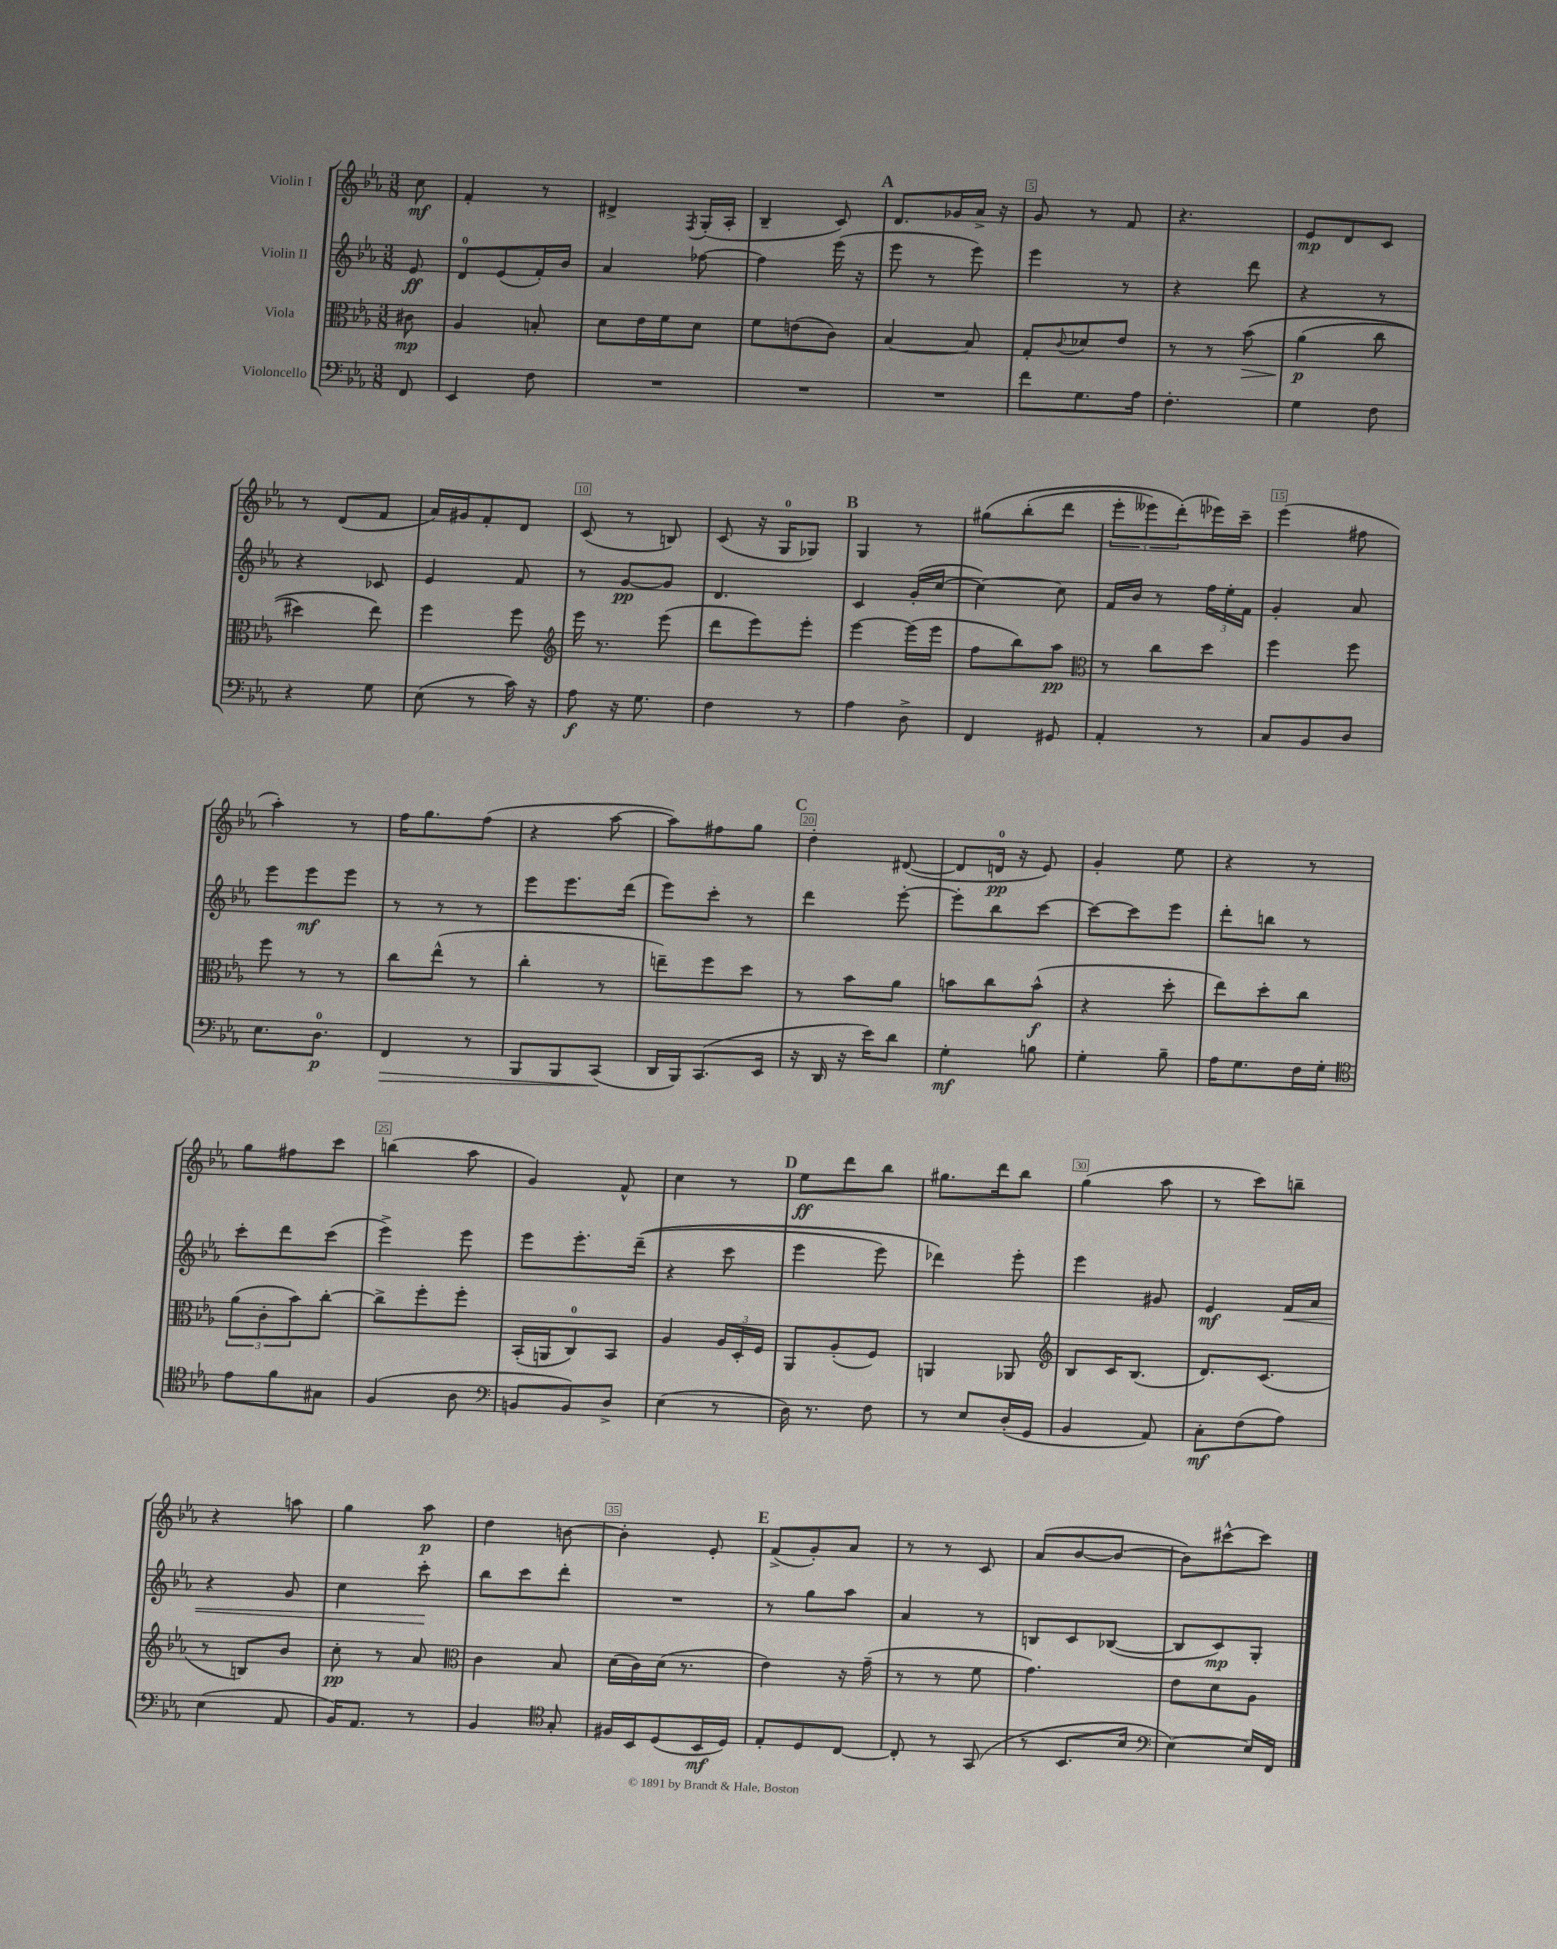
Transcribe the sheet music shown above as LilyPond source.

<<
\new StaffGroup <<
\new Staff = "s0" \with { instrumentName = "Violin I" } {
    \clef treble \key ees \major \numericTimeSignature \time 3/8 \partial 8
    c''8\mf |
    f'4-. r8 |
    dis'4-> \acciaccatura { f8 } g16-.( aes16-. |
    bes4-- c'8) |
    \mark \markup { \bold "A" } d'8. ges'16 aes'16-> r16 |
    g'8 r8 f'8 |
    r4. |
    ees'8\mp d'8 c'8 |
    r8 d'8( f'8 |
    aes'16) gis'16 f'8-. d'8 |
    c'8( r8 b8) |
    c'8( r16 g16-0 ges8) |
    \mark \markup { \bold "B" } g4 r8 |
    gis''8\( bes''8-.( d'''8 |
    \tuplet 3/2 { ees'''8-. eeses'''8) d'''8-.(\) } ees'''16) c'''16-- |
    ees'''4( fis''8 |
    aes''4-.) r8 |
    f''16 g''8. f''8( |
    r4 aes''8~ |
    aes''8) fis''8 g''8 |
    \mark \markup { \bold "C" } d''4-. dis'8~( |
    dis'8 d'16-0\pp r16 ees'8) |
    g'4-. ees''8 |
    r4 r8 |
    g''8 fis''8 c'''8 |
    b''4( aes''8 |
    g'4) f'8-^ |
    c''4 r8 |
    \mark \markup { \bold "D" } ees''8\ff d'''8 bes''8 |
    gis''8. d'''16 bes''8 |
    g''4( aes''8 |
    r8 c'''8) b''8-- |
    r4 a''8 |
    g''4 aes''8\p |
    d''4 b'8~ |
    b'4-. ees'8-. |
    \mark \markup { \bold "E" } f'8->( g'8-.) aes'8 |
    r8 r8 c'8 |
    aes'8( bes'8~ bes'8~ |
    bes'8) cis'''8~-^ cis'''8 \bar "|." |
}
\new Staff = "s1" \with { instrumentName = "Violin II" } {
    \clef treble \key ees \major \numericTimeSignature \time 3/8 \partial 8
    ees'8\ff |
    d'8-0 ees'8( f'16-.) bes'16 |
    aes'4 fes''8~ |
    fes''4 ees'''16( r16 |
    \mark \markup { \bold "A" } ees'''8 r8 ees'''8) |
    ees'''4 r8 |
    r4 d'''8 |
    r4 r8 |
    r4 ces'8 |
    ees'4 f'8 |
    r8 g'8~\pp g'8 |
    d'4. |
    \mark \markup { \bold "B" } c'4 g'16-.( c''16~ |
    c''4~) c''8 |
    f'16 bes'16 r8 \tuplet 3/2 { f''16 ees''16-. f'16 } |
    g'4-. aes'8 |
    ees'''8 ees'''8\mf ees'''8 |
    r8 r8 r8 |
    ees'''8 ees'''8. d'''16( |
    ees'''8) c'''8-. r8 |
    \mark \markup { \bold "C" } d'''4 ees'''8~-. |
    ees'''8-. bes''8 c'''8~ |
    c'''8~ c'''8 ees'''8 |
    d'''8-. b''8 r8 |
    c'''8-. d'''8 c'''8( |
    ees'''4->) ees'''8 |
    ees'''8 ees'''8.-. d'''16--(\( |
    r4 c'''8 |
    \mark \markup { \bold "D" } ees'''4 ees'''8) |
    des'''4\) ees'''8-. |
    ees'''4 gis'8 |
    ees'4\mf f'16\< aes'16 |
    r4 g'8 |
    c''4 c'''8-.\! |
    bes''8 c'''8 d'''8-. |
    R4. |
    \mark \markup { \bold "E" } r8 g''8 aes''8 |
    aes'4 r8 |
    b8 c'8 bes8~( |
    bes8 c'8\mp) g8-. \bar "|." |
}
\new Staff = "s2" \with { instrumentName = "Viola" } {
    \clef alto \key ees \major \numericTimeSignature \time 3/8 \partial 8
    cis'8\mp |
    aes4 b8-. |
    d'8 ees'16 f'16 d'8 |
    f'8 e'8( c'8) |
    \mark \markup { \bold "A" } bes4~ bes8 |
    g8-. \appoggiatura { c'8 } des'8 ees'8 |
    r8 r8 bes'8\>\( |
    aes'4\p\!( c''8 |
    dis''4) ees''8\) |
    f''4 f''8 |
    \clef treble ees'''16 r8. ees'''8( |
    d'''8 ees'''8) ees'''8-. |
    \mark \markup { \bold "B" } ees'''4~ ees'''16( ees'''16 |
    f''8 bes''8) aes''8\pp |
    \clef alto r8 c''8 d''8 |
    f''4 f''8 |
    f''8 r8 r8 |
    c''8 ees''8-^( r8 |
    c''4-. r8 |
    e''8--) f''8 d''8 |
    \mark \markup { \bold "C" } r8 bes'8 aes'8 |
    b'8 c''8 b'8-^\f( |
    r4 d''8-. |
    ees''8) d''8-. c''8 |
    \tuplet 3/2 { aes'8( c'8-. bes'8) } c''8~-. |
    c''8-> f''8-. f''8-. |
    bes,16-.( a,16 c8-0) bes,8 |
    aes4 \tuplet 3/2 { aes16 d16-. f16 } |
    \mark \markup { \bold "D" } aes,8 aes8-.( f8) |
    a,4 aes,8 |
    \clef treble bes8 c'16 bes8.( |
    d'8.) c'8.( |
    r8 b8) bes'8 |
    c''8-.\pp r8 aes'8 |
    \clef alto c'4 bes8 |
    d'16( c'16) d'16( r8. |
    \mark \markup { \bold "E" } ees'4) r16 g'16--( |
    r8 r8 f'8 |
    g'4.) |
    ees'8 d'8 aes8 \bar "|." |
}
\new Staff = "s3" \with { instrumentName = "Violoncello" } {
    \clef bass \key ees \major \numericTimeSignature \time 3/8 \partial 8
    f,8 |
    ees,4 f8 |
    R4. |
    R4. |
    \mark \markup { \bold "A" } R4. |
    f'8 g8. aes16 |
    f4.-. |
    g4 f8 |
    r4 g8 |
    ees8( r8 c'16) r16 |
    aes8\f r16 g8. |
    f4 r8 |
    \mark \markup { \bold "B" } aes4 d8-> |
    f,4 gis,8 |
    aes,4-. r8 |
    c8 bes,8 d8 |
    ees8. d8.-0\p |
    f,4\> r8 |
    bes,,8 bes,,8 c,8\!( |
    d,16 bes,,16) c,8.( ees,16 |
    \mark \markup { \bold "C" } r16 d,16 r16 ees'16) d'8 |
    g4-.\mf b8 |
    g4-. bes8-- |
    aes16 g8. f16 g16-. |
    \clef tenor ees'8 f'8 gis8 |
    f4( aes8 |
    \clef bass b,8 b,8) d8-> |
    ees4( r8 |
    \mark \markup { \bold "D" } d16) r8. f8 |
    r8 ees8 d16-.( g,16 |
    bes,4 aes,8) |
    c8-.\mf f8( aes8) |
    ees4( aes,8 |
    bes,16) aes,8. r8 |
    bes,4 \clef tenor g8-. |
    fis16 bes,16 d8( bes,16\mf d16) |
    \mark \markup { \bold "E" } ees8-. d8 c8~ |
    c8-. r8 g,8( |
    r8 bes,8. bes16 |
    \clef bass ees4~) ees16 f,16 \bar "|." |
}
>>
>>
\layout { \context { \Score \override BarNumber.break-visibility = ##(#f #t #t) barNumberVisibility = #(every-nth-bar-number-visible 5) \override BarNumber.stencil = #(make-stencil-boxer 0.1 0.3 ly:text-interface::print) } }
